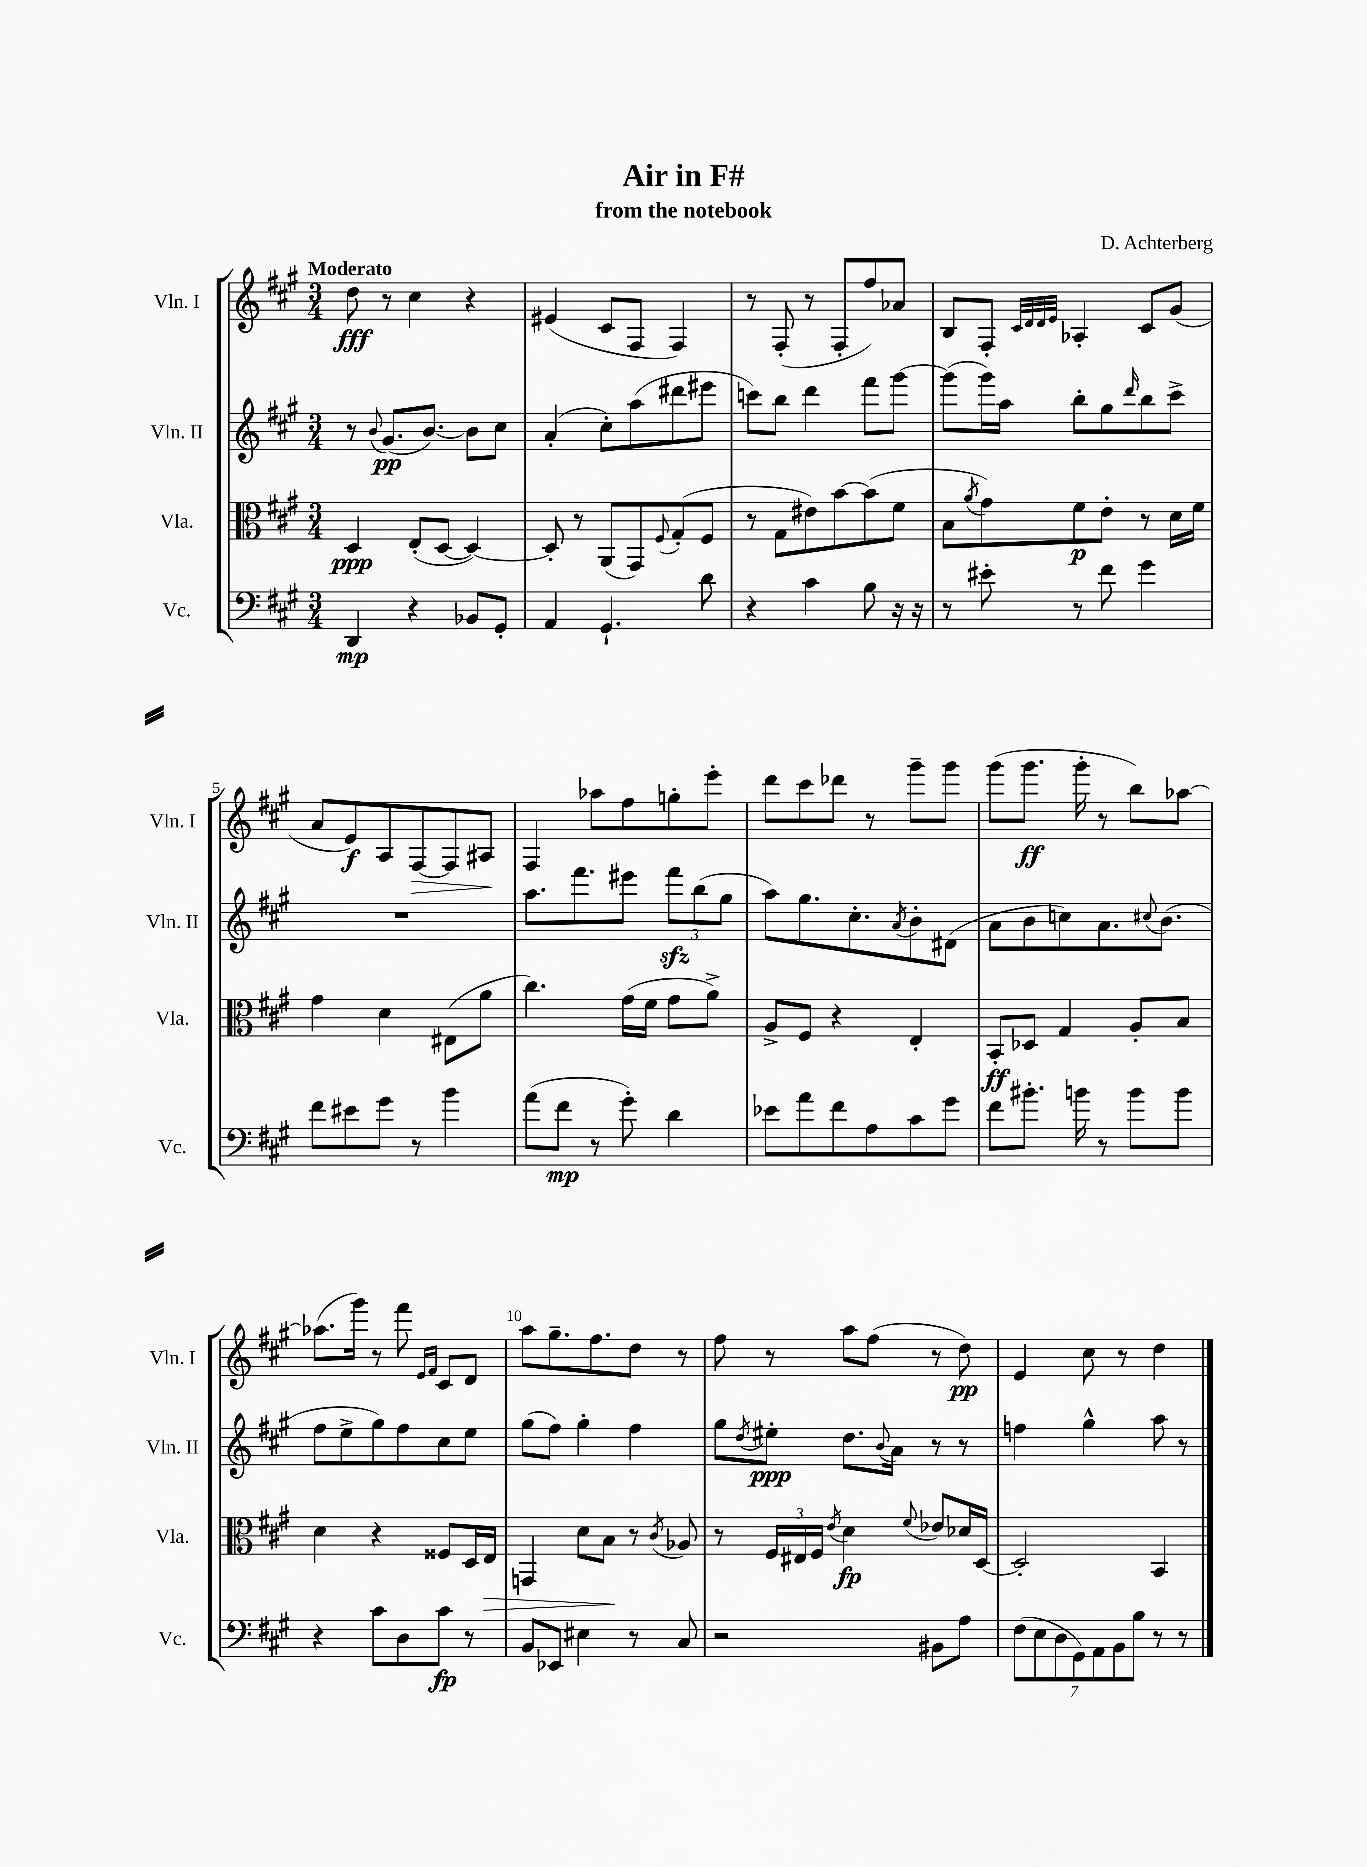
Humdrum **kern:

**kern	**kern	**kern	**kern
*staff4	*staff3	*staff2	*staff1
*clefF4	*clefC3	*clefG2	*clefG2
*k[f#c#g#]	*k[f#c#g#]	*k[f#c#g#]	*k[f#c#g#]
*M3/4	*M3/4	*M3/4	*M3/4
4DD	4D	8r	8dd
.	.	8qqb	.
.	.	(8.g#	8r
4r	(8E'	.	4cc#
.	.	[8.b)	.
.	[8D	.	.
8BB-	4D_)	8b]	4r
8GG#'	.	8cc#	.
=	=	=	=
4AA	8D']	(4a'	(4e#
.	8r	.	.
4.GG#`	(8AA	8cc#')	8c#
.	8GG#)	(8aa	8F#
.	8qqF#	.	.
.	(8G#'	8ddd#	4F#)
8d	8F#	8eee#	.
=	=	=	=
4r	8r	8ccc)	8r
.	8G#	8bb	(8F#'
4c#	8e#)	4ddd	8r
.	[8b	.	8F#'
8B	(8b]	8fff#	8ff#)
16r	8f#	[8ggg#	8a-
16r	.	.	.
=	=	=	=
8r	8B	(8ggg#]	8B
.	8qa	.	.
8e#'	8g#)	16ggg#)	8F#'
.	.	16aa	.
.	.	.	32qqc#
.	.	.	32qqd
.	.	.	32qqd
.	.	.	32qqe
8r	8f#	8bb'	4A-'
8f#	8e'	8gg#	.
.	.	16qqddd	.
4g#	8r	8bb	8c#
.	16d	8ccc#^	(8g#
.	16f#	.	.
=	=	=	=
8f#	4g#	2.r	8a
8e#	.	.	8e)
8g#	4d	.	8A
8r	.	.	[8F#
4b	(8E#	.	8F#]
.	8a	.	8A#
=	=	=	=
(8a	4.cc#)	8.aa	4F#
8f#	.	.	.
.	.	8.fff#	.
8r	.	.	8aa-
8g#')	(16g#	8eee#	8ff#
.	16f#	.	.
4d	8g#	12fff#	8gg'
.	.	(12bb	.
.	8a^)	.	8eee'
.	.	12gg#	.
=	=	=	=
8e-	8A^	8aa)	8ddd
8a	8F#	8.gg#	8ccc#
8f#	4r	.	8ddd-
.	.	8.cc#'	.
8A	.	.	8r
.	.	8qa	.
8c#	4E'	8b'	8ggg#~
8g#	.	(8d#	8ggg#
=	=	=	=
8f#	8BB'	8a	(8ggg#
8.b#'	8D-	8b	8.ggg#
.	4G#	8cc)	.
16b	.	.	16ggg#'
8r	.	8.a	8r
8b	8A'	.	8bb)
.	.	8qqcc#	.
.	.	(8.b	.
8b	8B	.	[8aa-
=	=	=	=
4r	4d	8ff#	(8.aa-]
.	.	8ee^	.
.	.	.	16ggg#)
8c#	4r	8gg#)	8r
8D	.	8ff#	8fff#
.	.	.	16qqe
.	.	.	16qqf#
8c#	8F##	8cc#	8c#
8r	16D	8ee	8d
.	16E	.	.
=	=	=	=
8BB	4GG	(8gg#	8aa
8EE-	.	8ff#)	8.gg#~
4E#	8d	4gg#'	.
.	.	.	8.ff#
.	8B	.	.
8r	8r	4ff#	8dd
.	8qc#	.	.
8C#	8A-	.	8r
=	=	=	=
2r	8r	8gg#	8ff#
.	.	8qdd	.
.	24F#	8ee#'	8r
.	24E#	.	.
.	24F#	.	.
.	8qe	.	.
.	4d	8.dd	8aa
.	.	.	(8ff#
.	.	8qqb	.
.	.	16a	.
.	8qqf#	.	.
8BB#	8e-	8r	8r
8A	16d-	8r	8dd)
.	[16D	.	.
=	=	=	=
(14F#	2D']	4ff	4e
14E	.	.	.
14D	.	.	.
14GG#)	.	.	.
.	.	4gg#^^	8cc#
14AA	.	.	.
14BB	.	.	.
.	.	.	8r
14B	.	.	.
8r	4BB	8aa	4dd
8r	.	8r	.
==	==	==	==
*-	*-	*-	*-
